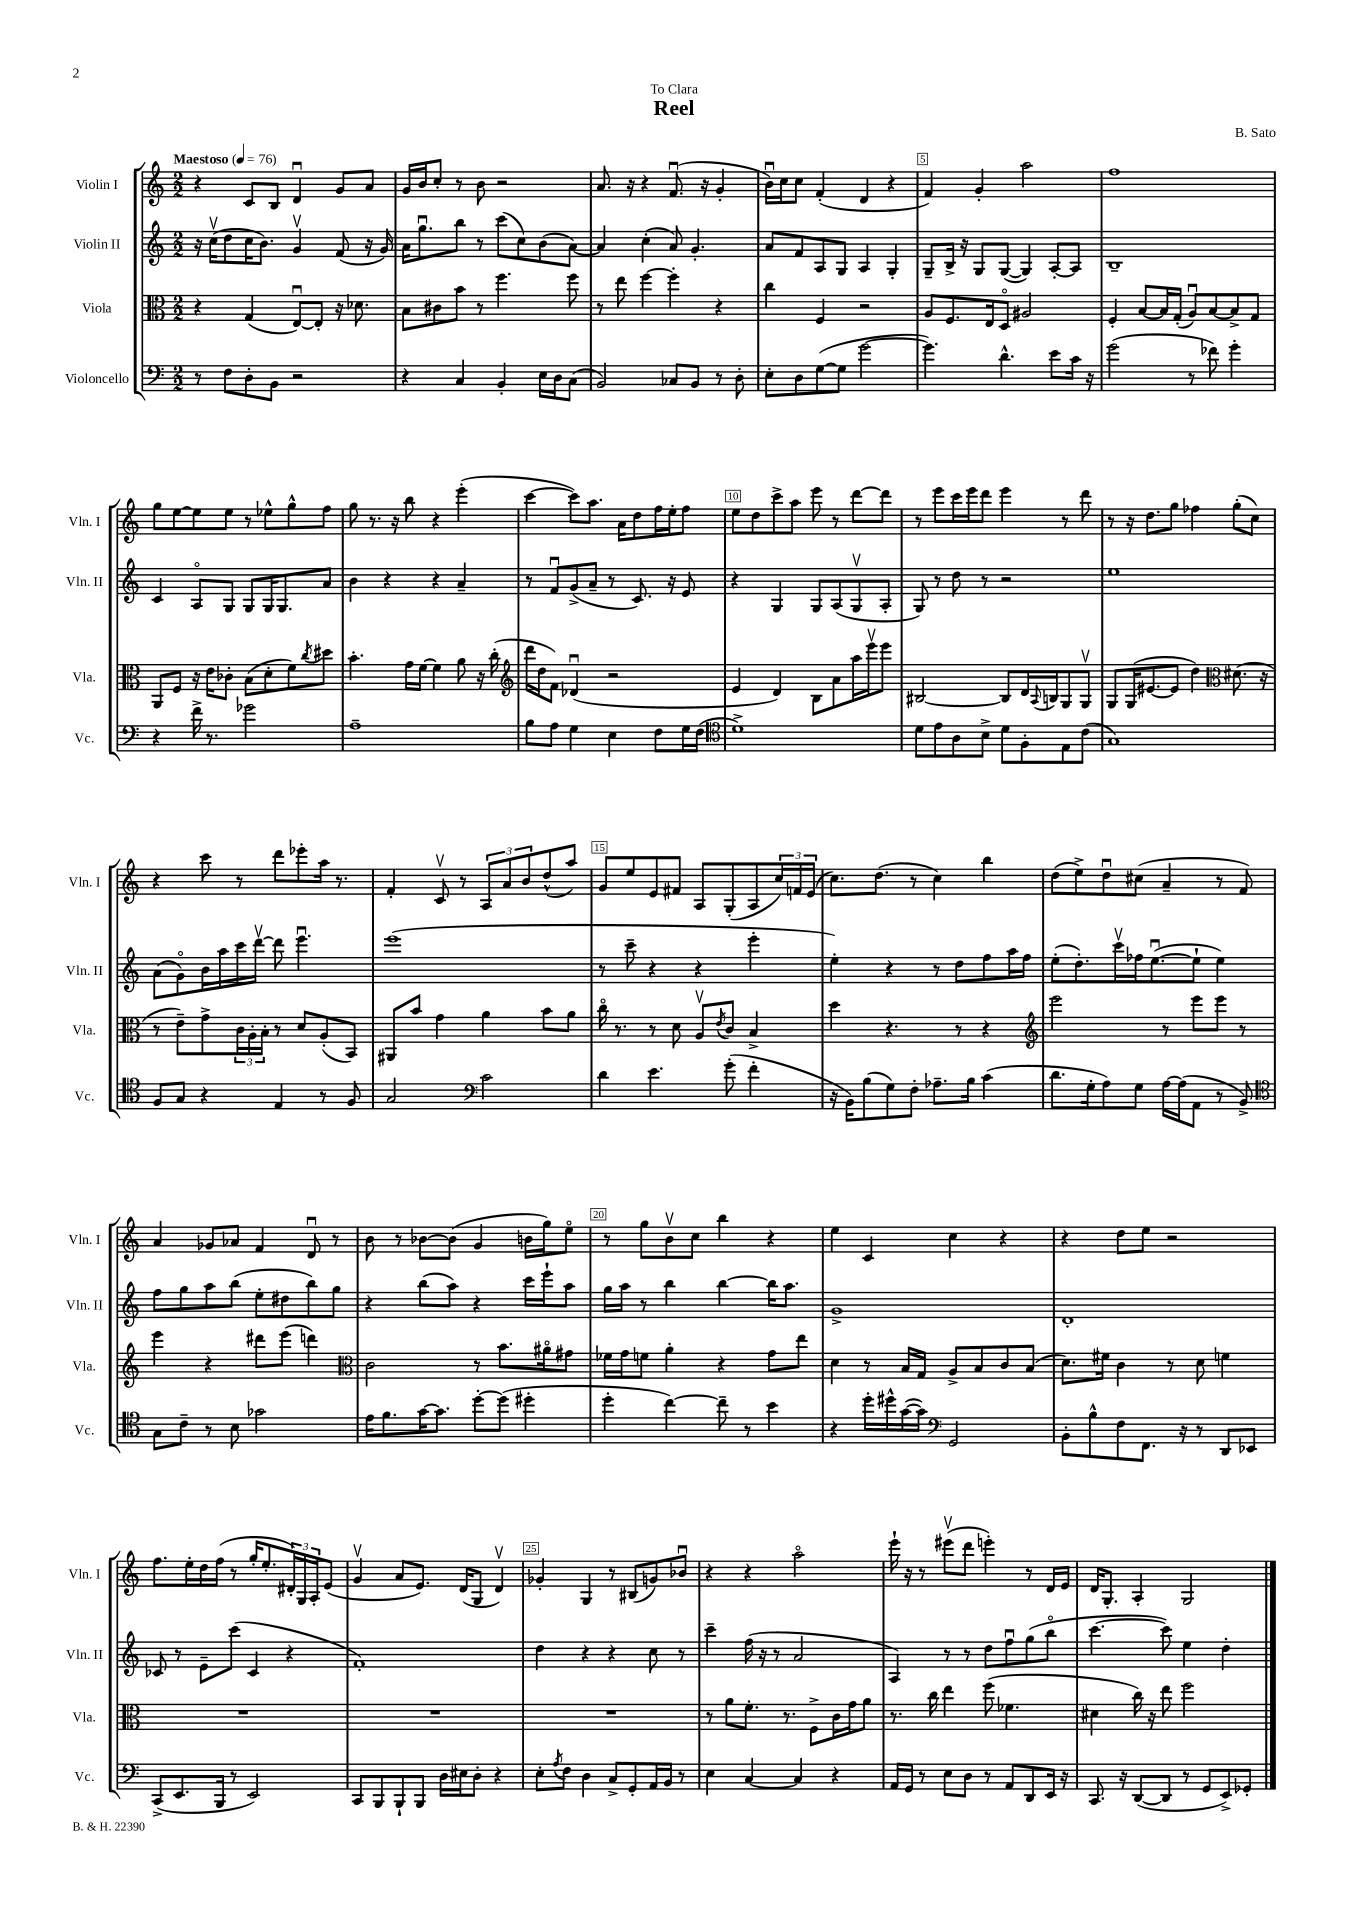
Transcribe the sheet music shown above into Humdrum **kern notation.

**kern	**kern	**kern	**kern
*staff4	*staff3	*staff2	*staff1
*clefF4	*clefC3	*clefG2	*clefG2
*k[]	*k[]	*k[]	*k[]
*M2/2	*M2/2	*M2/2	*M2/2
*MM76	*MM76	*MM76	*MM76
8r	4r	16r	4r
.	.	(16ccv	.
8F	.	8dd	.
8D'	(4G	16cc	8c
.	.	8.b)	.
8BB	.	.	8B
2r	[8Eu)	4gv	4du
.	8E']	.	.
.	16r	(8f	8g
.	8.d-	.	.
.	.	16r	8a
.	.	16g)	.
=	=	=	=
4r	8B	16a	16g
.	.	8.ggu	16b
.	8c#	.	8cc'
4C	8b	8bb	8r
.	8r	8r	8b
4BB'	4.ff	(8ccc	2r
.	.	8cc)	.
16E	.	(8b	.
16D	.	.	.
(8C	8ff	[8a)	.
=	=	=	=
2BB)	8r	4a]	8.a
.	8ee	.	.
.	.	.	16r
.	[4ff	(4cc'	4r
8C-	4ff']	8a)	(8.fu
8BB	.	4.g'	.
.	.	.	16r
8r	4r	.	4g'
8D'	.	.	.
=	=	=	=
8E'	4cc	8a	16bu)
.	.	.	16cc
8D	.	8f	8cc
([8G	4F	8A	(4f'
8G]	.	8G	.
[2g	2r	4A	4d
.	.	4G'	4r
=	=	=	=
4.g])	8A	8G~	4f)
.	8.F	16B^	.
.	.	16r	.
.	.	8G	4g'
.	16E	.	.
4.d^^	8Do	([8G	.
.	2A#	4G])	2aa
8e	.	[8A'	.
16c	.	8A]	.
16r	.	.	.
=	=	=	=
(2g	4F'	1B~	1ff
.	[8B	.	.
.	16B]	.	.
.	(16G'	.	.
8r	8Au)	.	.
8f-)	[8B	.	.
4g'	8B^]	.	.
.	8G	.	.
=	=	=	=
4r	8AA	4c	8gg
.	8F	.	[8ee
16f^	16r	8Ao	8ee]
8.r	16e	.	.
.	8c-'	8G	8ee
2g-	(8B	8G	8r
.	8d'	16G	8ee-^^
.	.	8.G	.
.	8f)	.	8gg^^
.	8qcc	.	.
.	8dd#	8a	8ff
=	=	=	=
1A~	4.b'	4b	8gg
.	.	.	8.r
.	.	4r	.
.	.	.	16r
.	16g	.	8bb
.	[16f	.	.
.	4f]	4r	4r
.	8a	4a~	(4eee'
.	16r	.	.
.	(16cc'	.	.
=	=	=	=
*	*clefG2	*	*
8B	16ddd	8r	[4ccc
.	16dd	.	.
8A	8f)	8fu	.
4G	(4d-u	(8g^	8ccc])
.	.	8a~	8.aa
4E	2r	8r	.
.	.	.	16a
.	.	8.c)	8dd
8F	.	.	16ff
.	.	16r	16ee'
16G	.	8e	8ff
(16F	.	.	.
=	=	=	=
*clefC4	*	*	*
1d^)	4e	4r	8ee
.	.	.	8dd
.	4d)	4G	8ccc^
.	.	.	8aa
.	8B	8G	8eee
.	8a	(8A	8r
.	16aa	8Gv	[8ddd
.	16eeev	.	.
.	8eee	8A'	8ddd]
=	=	=	=
8d	[2B#	8G)	8r
8e	.	8r	8eee
8A	.	8dd	16ccc
.	.	.	16eee
8B^	.	8r	8ddd
8d	8B#]	2r	4eee
8F'	16d	.	.
.	8qqA	.	.
.	16B	.	.
8E	8G	.	8r
(8c	8Gv	.	8ddd
=	=	=	=
1G)	8G	1ee	8r
.	(16G	.	16r
.	[8.e#	.	8.dd
.	8e#]	.	8gg
.	4dd)	.	4ff-
*	*clefC3	*	*
.	(8.d#	.	(8gg'
.	.	.	8cc)
.	16r	.	.
=	=	=	=
8F	8r	(8a	4r
8G	8e~)	8go)	.
4r	8g^	16b	8ccc
.	.	16aa	.
.	24c	16ccc	8r
.	24A'	.	.
.	.	[16dddv	.
.	24B'	.	.
4E	8r	8ddd]	8ddd
.	8d	4.eeeu	8eee-'
8r	(8A'	.	16aa
.	.	.	8.r
8F	8BB)	.	.
=	=	=	=
2G	8AA#	(1eee	4f'
.	8b	.	.
.	4g	.	8cv
.	.	.	8r
*clefF4	*	*	*
2c	4a	.	12A
.	.	.	12a
.	.	.	12b
.	8b	.	(8dd^^
.	8a	.	8aa)
=	=	=	=
4d	16cco	8r	8g
.	8.r	.	.
.	.	8ccc~	8ee
4.e	8r	4r	8e
.	8d	.	8f#
.	8Av	4r	8A
.	8qe	.	.
(8g'	8c	.	(8G'
4f'	4B^	4eee'	8A
.	.	.	24cc)
.	.	.	24f
.	.	.	(24e
=	=	=	=
16r	4dd	4ee')	8.cc)
16BB)	.	.	.
(8B	.	.	.
.	.	.	(8.dd
8G)	4.r	4r	.
8F'	.	.	8r
8.A-~	.	8r	4cc)
.	8r	8dd	.
16B	.	.	.
(4c	4r	8ff	4bb
.	.	16aa	.
.	.	16ff	.
=	=	=	=
*	*clefG2	*	*
8.d	2eee	(8ee'	(8dd
.	.	8.dd')	8ee^)
16G'	.	.	.
8A)	.	.	8ddu
.	.	16cccv	.
8G	.	16ff-	(8cc#
.	.	([8.eeu	.
[16A	8r	.	4a~
(16A]	.	.	.
8AA	8eee	8ee`]	.
8r	8eee	4ee)	8r
8BB^)	8r	.	8f)
=	=	=	=
*clefC4	*	*	*
8G	4eee	8ff	4a
8c~	.	8gg	.
8r	4r	8aa	8g-
8B	.	(8bb	8a-
2g-	8ddd#	8ee'	4f
.	(8eee	8dd#	.
.	4ddd)	8bb)	8du
.	.	8gg	8r
=	=	=	=
*	*clefC3	*	*
16e	2c	4r	8b
8.f	.	.	.
.	.	.	8r
[16g	.	(8bb	[8b-
8.g]	.	.	.
.	.	8aa)	(8b-]
[8dd'	8r	4r	4g
(8dd]	8.b	.	.
4dd#'	.	16ccc	16b
.	16a#o	16eee`	16gg)
.	8g#	8aa	8eeo
=	=	=	=
4dd'	16f-	16gg	8r
.	16g	16aa	.
.	8f	8r	8gg
[4cc)	4a'	4bb	8bv
.	.	.	8cc
8cc~]	4r	[4bb	4bb
8r	.	.	.
4b	8g	16bb]	4r
.	.	8.aa	.
.	8ee	.	.
=	=	=	=
4r	4d	1g^	4ee
16dd'	8r	.	4c
16dd#^^	.	.	.
([16g	16B	.	.
16g])	16G	.	.
*clefF4	*	*	*
2GG	8A^	.	4cc
.	8B	.	.
.	8c	.	4r
.	(8B	.	.
=	=	=	=
8BB'	8.d)	1d'	4r
8B^^	.	.	.
.	16f#	.	.
8F	4c	.	8dd
8.FF	.	.	8ee
.	8r	.	2r
16r	.	.	.
8r	8d	.	.
8DD	4f	.	.
8EE-	.	.	.
=	=	=	=
(8CC^	1r	8c-	8.ff
8.EE	.	8r	.
.	.	.	16ee'
.	.	8e~	16dd
16BBB	.	.	(16ff
8r	.	(8ccc	8r
2EE)	.	4c-	16gg'
.	.	.	8.ee'
.	.	4r	24d#')
.	.	.	24G
.	.	.	24A'
.	.	.	(8e
=	=	=	=
8CC	1r	1f')	4gv
8BBB	.	.	.
8BBB`	.	.	8a
8BBB	.	.	8.e)
16D	.	.	.
16E#	.	.	(16d
8D'	.	.	8G
4r	.	.	4dv)
=	=	=	=
8E'	1r	4dd	4g-'
8qA	.	.	.
8F	.	.	.
4D	.	4r	4G
8C^	.	4r	8r
8GG'	.	.	(8B#
16AA	.	8cc	8g)
16BB	.	.	.
8r	.	8r	8b-u
=	=	=	=
4E	8r	4ccc~	4r
.	8a	.	.
[4C	8.f'	(16ff	4r
.	.	16r	.
.	.	8r	.
.	8.r	.	.
4C]	.	2a	2aao
.	8F^	.	.
4r	16c	.	.
.	16g	.	.
.	8a	.	.
=	=	=	=
16AA	8.r	4A)	16eee`
16GG	.	.	16r
8r	.	.	8r
.	16cc	.	.
8E	4ee	8r	(8eee#v
8D	.	8r	8ddd
8r	(8ff	8dd	4eee')
8AA	4.f-	8ffu	.
8DD	.	(8gg	8r
16EE	.	8bbo	16d
16r	.	.	16e
=	=	=	=
8.CC	4d#	[4.ccc	16d
.	.	.	8.G'
16r	.	.	.
([8DD	16cc)	.	4A'
.	16r	.	.
8DD]	8ee	8ccc])	.
8r	2ff	4ee	2G
8GG	.	.	.
8EE^)	.	4dd'	.
8GG-'	.	.	.
==	==	==	==
*-	*-	*-	*-
